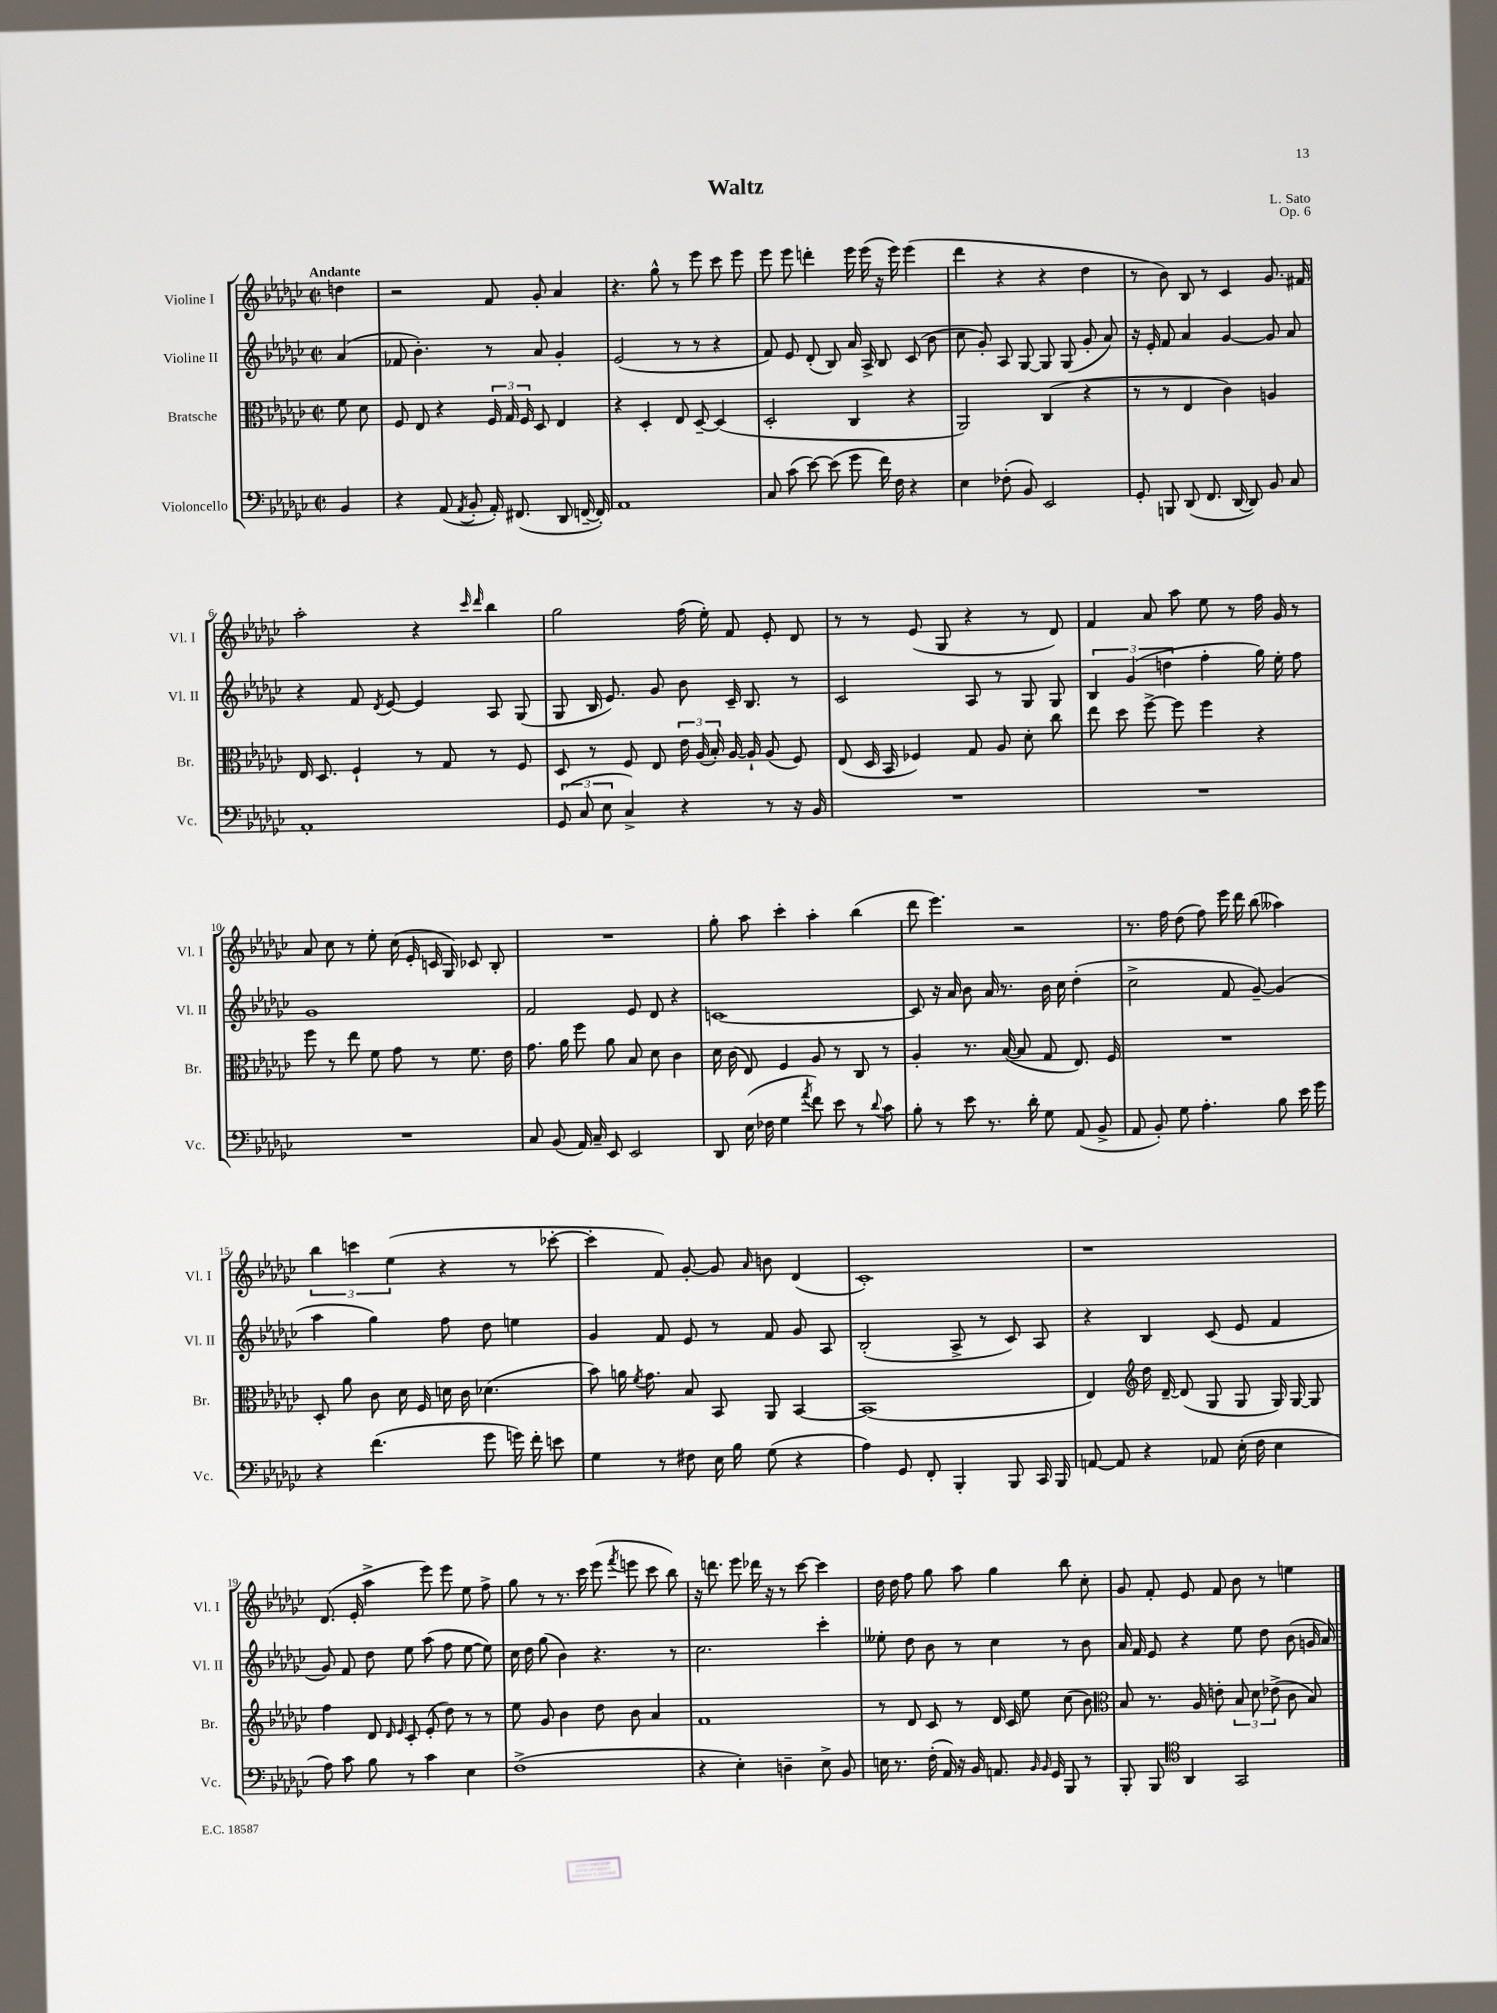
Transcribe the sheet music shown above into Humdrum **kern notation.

**kern	**kern	**kern	**kern
*part4	*part3	*part2	*part1
*staff4	*staff3	*staff2	*staff1
*I"Violoncello	*I"Bratsche	*I"Violine II	*I"Violine I
*I'Vc.	*I'Br.	*I'Vl. II	*I'Vl. I
*clefF4	*clefC3	*clefG2	*clefG2
*k[b-e-a-d-g-c-]	*k[b-e-a-d-g-c-]	*k[b-e-a-d-g-c-]	*k[b-e-a-d-g-c-]
*M2/2	*M2/2	*M2/2	*M2/2
*met(c|)	*met(c|)	*met(c|)	*met(c|)
=	=	=	=
!	!	!	!LO:TX:a:B:t=Andante
4BB-/	8f\	(4a-/	4ddn\
.	8d-\	.	.
=1	=1	=1	=1
4r	8F/	8f-X/	2r
.	8E-/	4.b-'\)	.
(8AA-/	4r	.	.
8qAA-/	.	.	.
8BB-'/	.	.	.
16AA-'/)	24F/	8r	8f/
.	24G-/	.	.
(8.FF#X/	.	.	.
.	24F/	.	.
.	8D-/	8a-/	8g-'/
8DD-/	4E-/	4g-'/	4a-/
[16FFn~/	.	.	.
16FF'/])	.	.	.
=2	=2	=2	=2
1AA-	4r	(2e-/	4.r
.	4D-'/	.	.
.	.	.	8gg-^^\
.	8E-/	8r	8r
.	[8D-~/	8r	8eee-\
.	(4D-/]	4r	8ccc-\
.	.	.	8eee-\
=3	=3	=3	=3
8C-/	2D-'/	8f/)	8eee-\
(8c-\	.	8e-/	8eee-\
[8e-\)	.	(8d-'/	4dddn'\
(8e-\]	.	8B-/)	.
8g-\	4C-/	16a-/	16eee-\
.	.	16A-^/	(16eee-\
16f\)	.	8B-/	16r
16F\	.	.	16eee-\)
4r	4r	(8c-/	(4eee-\
.	.	8b-\	.
=4	=4	=4	=4
4E-\	2AA-/)	8cc-\	4ddd-\
.	.	8g-'/)	.
(8F-X'\	.	8A-/	4r
8BB-/)	.	[8G-/	.
2EE-/	(4C-/	8G-/]	4r
.	.	(8G-/	.
.	4r	8g-'/	4dd-\
.	.	8a-/)	.
=5	=5	=5	=5
8GG-'/	8r	16r	8r
.	.	16e-'/	.
8BBBn/	8r	8f/	8b-\)
(8DD-/	4E-/	4a-/	8B-/
8.FF/	.	.	8r
.	4c-\)	[4g-/	4c-/
[16DD-/	.	.	.
8DD-/])	.	.	.
8BB-/	4An/	8g-/]	8.g-/
8C-/	.	8a-/	.
.	.	.	16f#X/
!!LO:LB:g=z
=6	=6	=6	=6
1AA-'	16E-/	4r	2aa-'\
.	8.D-/	.	.
.	4F`/	8f/	.
.	.	8qd-/	.
.	.	[8e-/	.
.	8r	4e-/]	4r
.	8G-/	.	.
.	.	.	16qqccc-/
.	.	.	16qqddd-/
.	8r	8A-/	4bb-\
.	8F/	(8G-/	.
=7	=7	=7	=7
(12GG-/	8D-/	8G-/	2gg-\
12C-/	.	.	.
.	8r	16B-/	.
12E-\	.	.	.
.	.	8.e-/)	.
4C-^/)	8F/	.	.
.	8E-/	8g-/	.
4r	24e-\	8b-\	(16ff\
.	(24A-/	.	.
.	.	.	16ee-'\)
.	24B-'/)	.	.
.	[16A-/	16c-~/	8f/
.	16A-`/]	8.B-/	.
8r	(8A-/	.	8e-'/
16r	8F/)	8r	8d-/
16BB-/	.	.	.
=8	=8	=8	=8
1r	(8E-/	2c-/	8r
.	16D-/	.	8r
.	16BB-/	.	.
.	4F-X/)	.	(8e-/
.	.	.	8G-/
.	8G-/	8A-/	4r
.	8A-/	8r	.
.	8d-'\	8G-/	8r
.	8cc-\	8G-/	8d-/)
=9	=9	=9	=9
1r	8ee-\	6B-/	4f/
.	8dd-\	.	.
.	.	(6g-/	.
.	[8ff^\	.	8a-/
.	.	6ddn\	.
.	8ff\]	.	8aa-\
.	4ff\	4ff'\	8ee-\
.	.	.	8r
.	4r	16gg-\)	16ff\
.	.	16ee-'\	16g-/
.	.	8ff\	8r
!!LO:LB:g=z
=10	=10	=10	=10
1r	8ff\	1g-	8a-/
.	8r	.	8cc-\
.	8ee-\	.	8r
.	8f\	.	8ee-'\
.	8g-\	.	(16cc-\
.	.	.	16e-'/
.	8r	.	16cn/
.	.	.	16G-/)
.	8.f\	.	8c-X/
.	.	.	8B-'/
.	16e-\	.	.
=11	=11	=11	=11
8C-/	8.g-\	2f/	1r
(8BB-/	.	.	.
.	16a-\	.	.
16AA-/)	8ff\	.	.
16C-~/	.	.	.
8EE-/	8a-\	.	.
2EE-/	8B-/	8e-/	.
.	8d-\	8d-/	.
.	4c-\	4r	.
=12	=12	=12	=12
8DD-/	16d-\	[1cn	8gg-'\
.	(16c-\	.	.
(16E-\	8E-/)	.	8aa-\
16F-X\	.	.	.
4G-\	4F/	.	4ccc-'\
8qa-/	.	.	.
8f\)	8A-/	.	4aa-'\
8e-\	8r	.	.
8r	8C-/	.	(4bb-\
8qqd-/	.	.	.
8c-\	8r	.	.
=13	=13	=13	=13
8B-'\	4A-'/	8c/]	8ddd-\
8r	.	16r	4.eee-\)
.	.	16a-/	.
8e-\	8.r	8b-\	.
8.r	.	16a-/	.
.	([16B-/	8.r	.
.	8B-/]	.	2r
16d-'\	.	.	.
8G-\	8G-/	16b-\	.
.	.	16cc-\	.
(8AA-/	8.E-/)	(4dd-'\	.
8BB-^/	.	.	.
.	16F/	.	.
=14	=14	=14	=14
8AA-/	1r	2cc-^\	8.r
8BB-'/)	.	.	.
.	.	.	16ff\
8G-\	.	.	(8dd-\
4.A-'\	.	.	8ff\)
.	.	8f/	16eee-\
.	.	.	16ddd-\
.	.	[8g-~/)	(8bb-\
8B-\	.	(4g-/]	4aa--X\)
16e-\	.	.	.
16g-\	.	.	.
!!LO:LB:g=z
=15	=15	=15	=15
4r	8D-'/	4aa-\	6bb-\
.	8a-\	.	.
.	.	.	6cccn\
(4.f\	8c-\	4gg-\)	.
.	.	.	(6ee-\
.	16d-\	.	.
.	16F/	.	.
.	16dn\	8ff\	4r
.	16c-\	.	.
8g-\	(4.d-X\	8dd-\	.
16gn\)	.	4een\	8r
16f'\	.	.	.
8en\	.	.	[8ccc-X'\
=16	=16	=16	=16
4G-\	8b-\)	4g-/	4ccc-'\]
.	16an\	.	.
.	8qf/	.	.
.	8.g-\	.	.
8r	.	8f/	8f/)
8F#X\	8B-/	8e-/	[8g-'/
16E-\	8BB-/	8r	8g-/]
16B-\	.	.	.
.	.	.	16qqa-/
(8G-\	8AA-/	8f/	8bn\
4r	[4BB-/	8g-/	(4d-/
.	.	8A-/	.
=17	=17	=17	=17
4A-\)	(1BB-]	(2B-'/	1c-')
8GG-/	.	.	.
8FF'/	.	.	.
4BBB-'/	.	8A-^/	.
.	.	8r	.
8BBB-/	.	8c-/)	.
16CC-/	.	8A-/	.
16BBB-/	.	.	.
=18	=18	=18	=18
[8AAn/	4E-/)	4r	1r
8AA/]	.	.	.
*	*clefG2	*	*
4r	16dd-\	4B-/	.
.	[16d-~/	.	.
.	(8d-/]	.	.
8AA-X/	8G-/	(8c-/	.
(16E-'\	8G-/	8e-/	.
16F\	.	.	.
4E-\	16G-/)	4f/	.
.	[16G-/	.	.
.	8G-/]	.	.
!!LO:LB:g=z
=19	=19	=19	=19
8A-\)	4ff\	8g-/)	(8.d-/
8c-\	.	8f/	.
.	.	.	16e-'/
8B-\	8d-/	8dd-\	4aa-^\
.	16qqd-/	.	.
.	16qqe-/	.	.
8r	8c-'/	8ee-\	.
4c-\	(8e-'/	(8aa-\	8eee-\)
.	8dd-\)	8ff\	8eee-\
4E-\	8r	[8ee-\	8ee-\
.	8r	8ee-\])	8ff^\
=20	=20	=20	=20
(1F^	8ee-\	16cc-\	8gg-\
.	.	16dd-\	.
.	8g-/	(8gg-\	8r
.	4b-\	4b-\)	8.r
.	.	.	16ccc-\
.	8dd-\	4.r	(8eee-\
.	.	.	8qfff/
.	8b-\	.	8eeen\
.	4a-/	.	8ccc-\
.	.	8r	8bb-\)
=21	=21	=21	=21
4r	1f	2.cc-\	16r
.	.	.	8.dddn\
4E-'\)	.	.	8eee-\
.	.	.	16ddd-X\
.	.	.	16r
4Dn~\	.	.	8r
.	.	.	[8ccc-\
8E-^\	.	4ccc-'\	4ccc-\]
8BB-/	.	.	.
=22	=22	=22	=22
16En\	8r	8ee--X'\	16dd-\
8.r	.	.	16dd-\
.	8d-/	8dd-\	8ff\
(16F'\	8c-/	8b-\	8gg-\
16AA-/)	.	.	.
16r	8r	8r	8aa-\
16BB-/	.	.	.
8.AAn/	16d-/	4cc-\	4gg-\
.	16c-/	.	.
.	8ee-\	.	.
16qqBB-/	.	.	.
16qqBB-/	.	.	.
16GG-/	.	.	.
8BBB-/	(8cc-\	8r	8bb-\
8r	8b-\)	8b-\	8cc-'\
=23	=23	=23	=23
*	*clefC3	*	*
8BBB-'/	8B-/	16a-/	8g-/
.	.	16f/	.
8BBB-/	8.r	8e-/	8f'/
*clefC4	*	*	*
4AA-/	.	4r	8e-/
.	16A-/	.	.
.	8en'\	.	8f/
2GG-/	12B-/	8ee-\	8b-\
.	12d-\	.	.
.	.	8dd-\	8r
.	(12e-X^\	.	.
.	8c-\	(8b-\	4een\
.	8B-/)	16gn/	.
.	.	16a-/)	.
==	==	==	==
*-	*-	*-	*-
